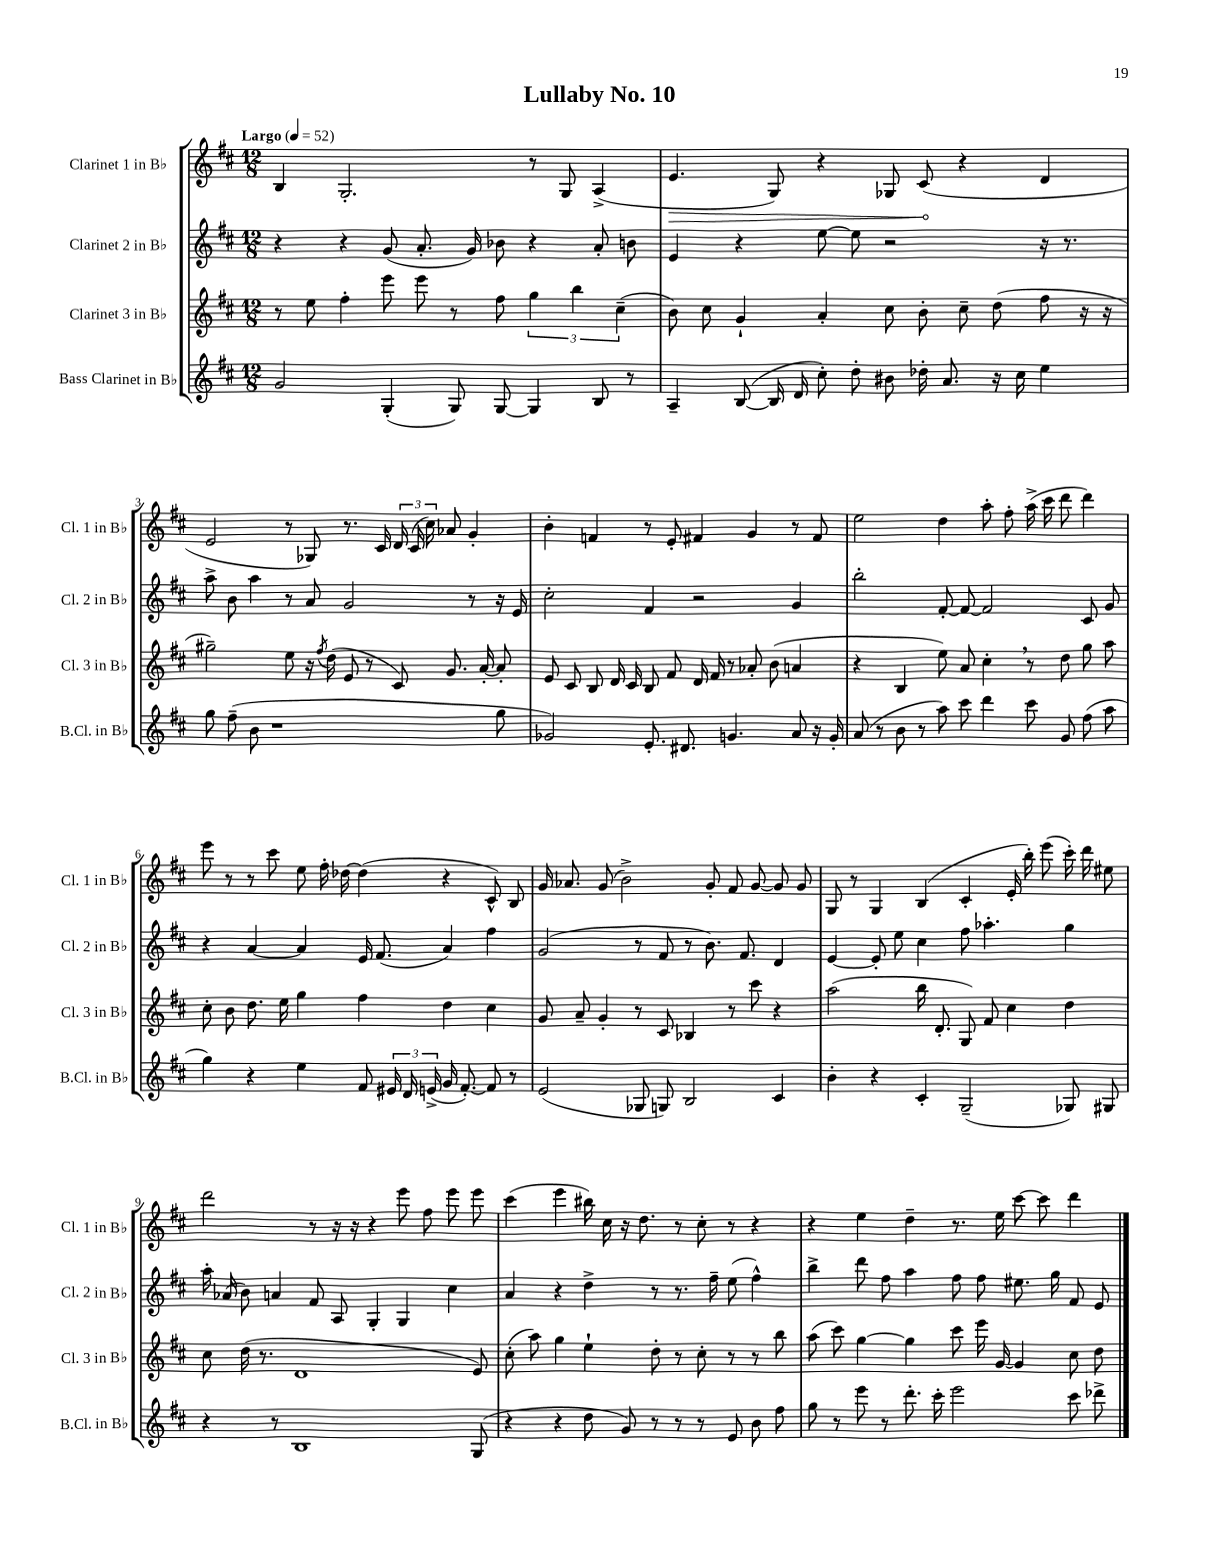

**kern	**kern	**kern	**kern	**dynam
*part4	*part3	*part2	*part1	*part1
*staff4	*staff3	*staff2	*staff1	*staff1
*I"Bass Clarinet in B♭	*I"Clarinet 3 in B♭	*I"Clarinet 2 in B♭	*I"Clarinet 1 in B♭	*
*I'B.Cl. in B♭	*I'Cl. 3 in B♭	*I'Cl. 2 in B♭	*I'Cl. 1 in B♭	*
*clefG2	*clefG2	*clefG2	*clefG2	*
*k[f#c#]	*k[f#c#]	*k[f#c#]	*k[f#c#]	*
*M12/8	*M12/8	*M12/8	*M12/8	*
*MM52	*MM52	*MM52	*MM52	*
=1	=1	=1	=1	=1
!	!	!	!LO:TX:a:B:t=Largo	!
2g/	8r	4r	4B/	.
.	8ee\	.	.	.
.	4ff#'\	4r	2.G'/	.
(4G'/	8eee\	(8g/	.	.
.	8eee\	8.a'/	.	.
8G/)	8r	.	.	.
.	.	16g/)	.	.
[8G/	8ff#\	8b-X\	.	.
4G/]	6gg\	4r	8r	.
.	.	.	8G/	.
.	6bb\	.	.	.
8B/	.	8a'/	(4A^/	.
.	(6cc#~\	.	.	.
8r	.	8bn\	.	.
=2	=2	=2	=2	=2
!	!	!	!	!LO:HP:b
4A~/	8b\)	4e/	4.e/	>
.	8cc#\	.	.	.
([8B/	4g`/	4r	.	.
16B/]	.	.	8G/)	.
16d/	.	.	.	.
8cc#'\)	4a'/	[8ee\	4r	.
8dd'\	.	8ee\]	.	.
8b#X\	8cc#\	2r	8G-X/	.
16dd-X'\	8b'\	.	(8c#/	.
8.a/	.	.	.	.
.	8cc#~\	.	4r	]
16r	(8dd\	.	.	.
16cc#\	.	.	.	.
4ee\	8ff#\	16r	4d/	.
.	.	8.r	.	.
.	16r	.	.	.
.	16r	.	.	.
!!LO:LB:g=z
=3	=3	=3	=3	=3
8gg\	2gg#X~\)	8aa^\	2e/	.
(8ff#~\	.	8b\	.	.
8b\	.	4aa\	.	.
1r	.	.	.	.
.	8ee\	8r	8r	.
.	16r	8a/	8G-X/)	.
.	8qff#/	.	.	.
.	(16dd\	.	.	.
.	8e/	2g/	8.r	.
.	8r	.	.	.
.	.	.	16c#/	.
.	8c#/)	.	24d/	.
.	.	.	(24c#/	.
.	.	.	24cc#\)	.
.	8.g/	.	8a-X/	.
.	.	8r	4g'/	.
.	[16a'/	.	.	.
8gg\	8a'/]	16r	.	.
.	.	16e/	.	.
=4	=4	=4	=4	=4
2g-X/)	8e/	2cc#'\	4b'\	.
.	8c#/	.	.	.
.	8B/	.	4fn/	.
.	16d/	.	.	.
.	16c#/	.	.	.
8.e'/	8B/	4f#/	8r	.
.	8f#/	.	8e'/	.
8.d#X/	.	.	.	.
.	16d/	2r	4f#X/	.
.	16f#/	.	.	.
4.gn/	8r	.	.	.
.	8a-X'/	.	4g/	.
.	(8b\	.	.	.
8a/	4an/	4g/	8r	.
16r	.	.	8f#/	.
16g'/	.	.	.	.
=5	=5	=5	=5	=5
(8a/	4r	2bb'\	2ee\	.
8r	.	.	.	.
8b\	4B/	.	.	.
8r	.	.	.	.
8aa\)	8ee\)	[8f#'/	4dd\	.
8ccc#\	8a/	8f#/_	.	.
4ddd\	4cc#',\	2f#/]	8aa'\	.
.	.	.	8ff#'\	.
8ccc#\	8r	.	(16aa^\	.
.	.	.	16ccc#\	.
8g/	8dd\	.	8ddd\	.
(8ff#\	8gg\	8c#/	4ddd\)	.
8aa\	8aa\	8g/	.	.
!!LO:LB:g=z
=6	=6	=6	=6	=6
4gg\)	8cc#'\	4r	8eee\	.
.	8b\	.	8r	.
4r	8.dd\	[4a/	8r	.
.	.	.	8ccc#\	.
.	16ee\	.	.	.
4ee\	4gg\	4a/]	8ee\	.
.	.	.	16ff#'\	.
.	.	.	[16dd-X\	.
8f#/	4ff#\	16e/	(4dd-\]	.
.	.	(8.f#/	.	.
24e#X/	.	.	.	.
24d/	.	.	.	.
(24en^/	.	.	.	.
16g/	4dd\	4a/)	4r	.
[8.f#'/)	.	.	.	.
8f#/]	4cc#\	4ff#\	8c#^^/)	.
8r	.	.	8B/	.
=7	=7	=7	=7	=7
(2e/	8g/	(2g/	16g/	.
.	.	.	8.a-X/	.
.	8a~/	.	.	.
.	4g'/	.	(8g/	.
.	.	.	2b^\)	.
8G-X/	8r	8r	.	.
8Gn/)	8c#/	8f#/	.	.
2B/	4B-X/	8r	.	.
.	.	8.b\)	8g'/	.
.	8r	.	8f#/	.
.	.	8.f#/	.	.
.	8ccc#\	.	[8g/	.
4c#/	4r	4d/	8g/]	.
.	.	.	8g/	.
=8	=8	=8	=8	=8
4b'\	(2aa\	[4e/	8G/	.
.	.	.	8r	.
4r	.	8e'/]	4G/	.
.	.	8ee\	.	.
4c#'/	16bb\	4cc#\	(4B/	.
.	8.d'/	.	.	.
(2G~/	8G/)	8ff#\	4c#'/	.
.	8f#/	4.aa-X'\	.	.
.	4cc#\	.	16e'/	.
.	.	.	16bb'\)	.
.	.	.	(8eee\	.
8G-X/)	4dd\	4gg\	16ccc#'\)	.
.	.	.	16ddd\	.
8G#X/	.	.	8ee#X\	.
!!LO:LB:g=z
=9	=9	=9	=9	=9
4r	8cc#\	16aa'\	2ddd\	.
.	.	(16a-X/	.	.
.	(16dd\	8b\)	.	.
.	8.r	.	.	.
8r	.	4an/	.	.
1B	1d	.	.	.
.	.	8f#/	8r	.
.	.	8A/	16r	.
.	.	.	16r	.
.	.	4G'/	4r	.
.	.	4G/	8eee\	.
.	.	.	8ff#\	.
.	.	4cc#\	8eee\	.
(8G/	8e/)	.	8eee\	.
=10	=10	=10	=10	=10
4r	(8cc#'\	4a/	(4ccc#\	.
.	8aa\)	.	.	.
4r	4gg\	4r	4eee\	.
8dd\	4ee`\	4dd^\	16bb#X\)	.
.	.	.	16cc#\	.
8g/)	.	.	16r	.
.	.	.	8.dd\	.
8r	8dd'\	8r	.	.
8r	8r	8.r	8r	.
8r	8cc#'\	.	8cc#'\	.
.	.	16ff#~\	.	.
8e/	8r	(8ee\	8r	.
8b\	8r	4ff#^^\)	4r	.
8ff#\	8bb\	.	.	.
=11	=11	=11	=11	=11
8gg\	(8aa\	4bb^\	4r	.
8r	8ccc#\)	.	.	.
8eee\	[4gg\	8ddd\	4ee\	.
8r	.	8ff#\	.	.
8.ddd'\	4gg\]	4aa\	4dd~\	.
16ccc#'\	.	.	.	.
2eee\	8ccc#\	8ff#\	8.r	.
.	16eee\	8ff#\	.	.
.	[16g/	.	16ee\	.
.	4g/]	8.ee#X\	[8ccc#\	.
.	.	.	8ccc#\]	.
.	.	16gg\	.	.
8ccc#\	8cc#\	8f#/	4ddd\	.
8ddd-X^\	8dd\	8e/	.	.
==	==	==	==	==
*-	*-	*-	*-	*-
